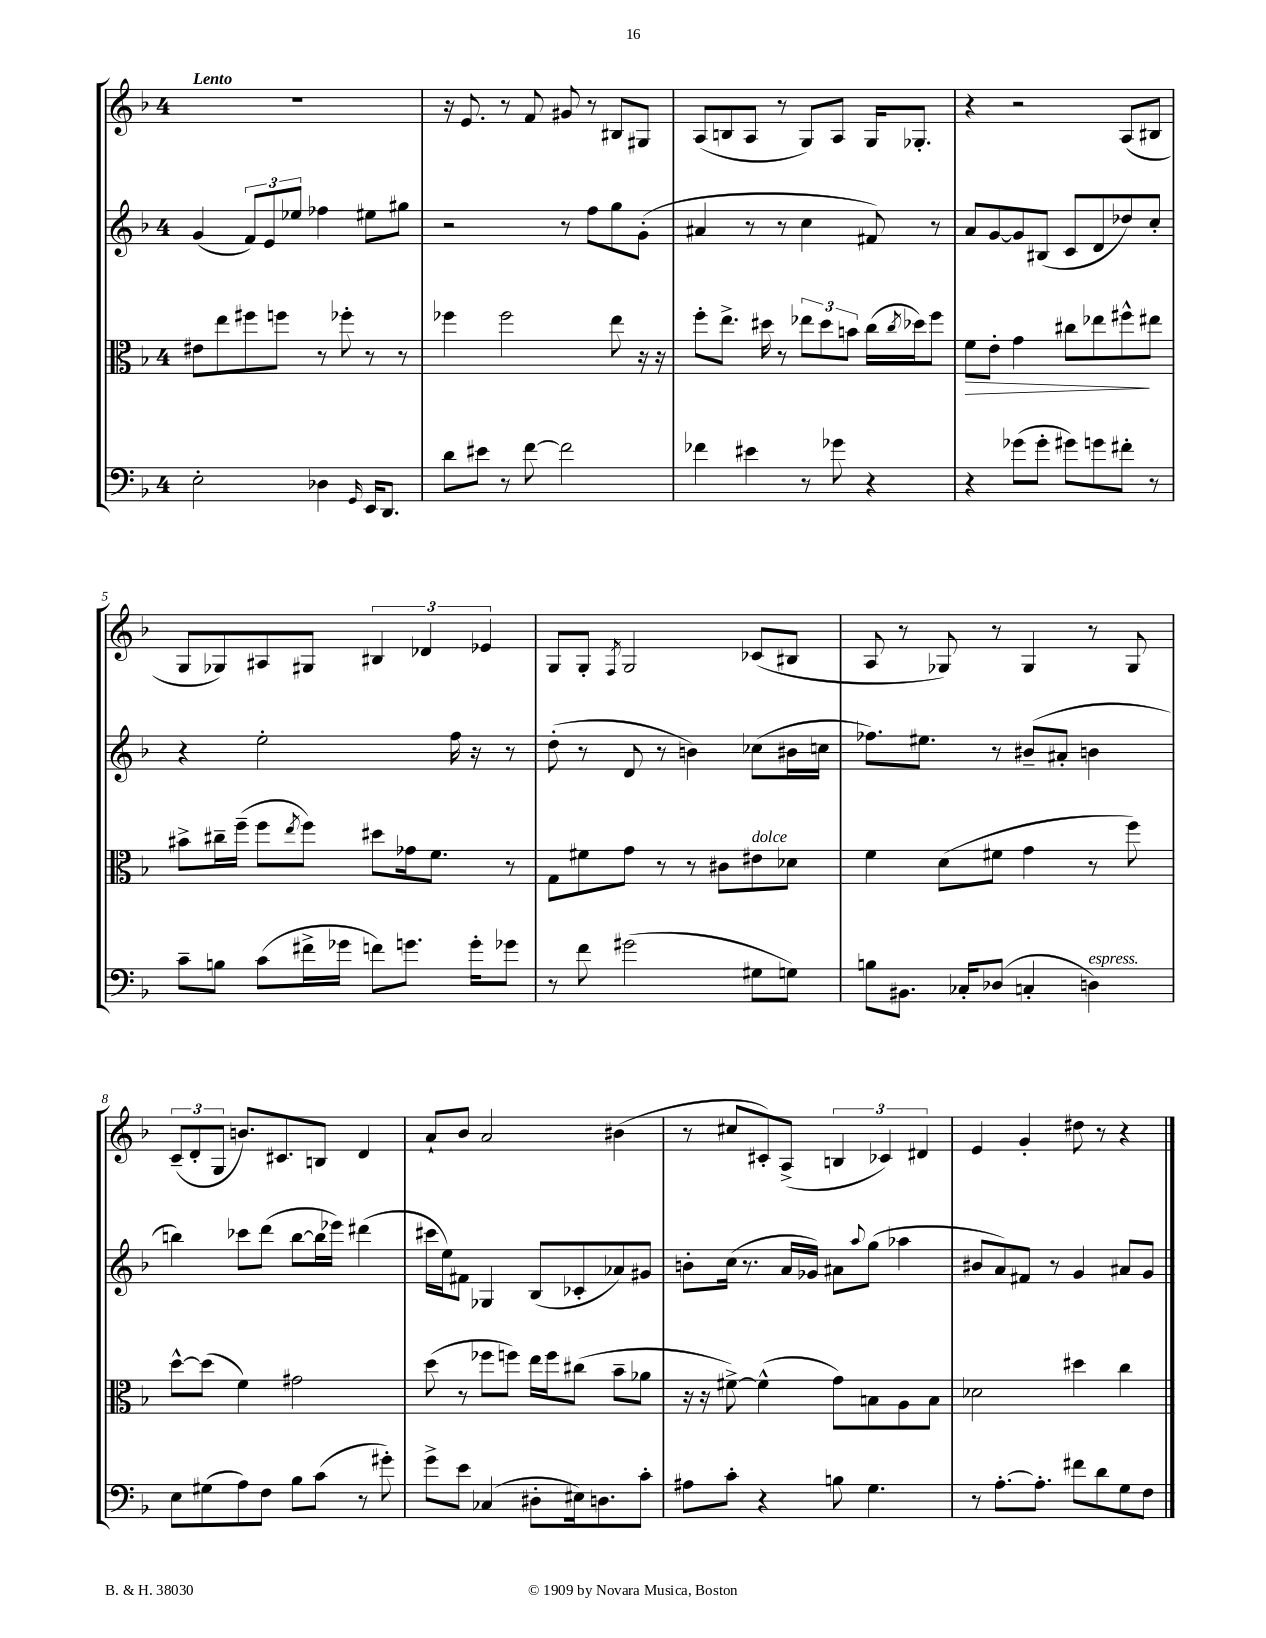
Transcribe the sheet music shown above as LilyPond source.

<<
\new StaffGroup <<
\new Staff = "s0" {
    \clef treble \key f \major \once \override Staff.TimeSignature.style = #'single-digit \time 4/4 \tempo "Lento"
    R1 |
    r16 e'8. r8 f'8 gis'8 r8 bis8 gis8 |
    a8( b8 a8 r8 g8) a8 g16 ges8.-. |
    r4 r2 a8( bis8 |
    g8 ges8) ais8 gis8 \tuplet 3/2 { bis4 des'4 ees'4 } |
    g8 g8-. \acciaccatura { f8 } g2 ces'8( bis8 |
    a8 r8 ges8) r8 ges4 r8 ges8 |
    \tuplet 3/2 { c'8--( d'8-. g8 } b'8.) cis'8. b8 d'4 |
    a'8-! bes'8 a'2 bis'4( |
    r8 cis''8 cis'8-.) a8->( \tuplet 3/2 { b4 ces'4) dis'4 } |
    e'4 g'4-. dis''8 r8 r4 \bar "|." |
}
\new Staff = "s1" {
    \clef treble \key f \major \once \override Staff.TimeSignature.style = #'single-digit \time 4/4
    g'4( \tuplet 3/2 { f'8) e'8 ees''8 } fes''4 eis''8 gis''8 |
    r2 r8 f''8 g''8 g'8-.( |
    ais'4 r8 r8 c''4 fis'8) r8 |
    a'8 g'8~ g'8 bis8( c'8 d'8 des''8) c''8-. |
    r4 e''2-. f''16 r16 r8 |
    d''8-.( r8 d'8 r8 b'4) ces''8( bis'16 c''16 |
    fes''8.) eis''8. r8 bis'8--( ais'8-. b'4 |
    b''4) ces'''8 d'''8( b''8~ b''16 ees'''16) dis'''4( |
    cis'''16 e''16) fis'8 ges4 bes8( ces'8-. aes'8) gis'8 |
    b'8-. c''16( r8. a'16 ges'16) ais'8 \appoggiatura { a''8 } g''8( aes''4 |
    bis'8 a'8) fis'8 r8 g'4 ais'8 g'8 \bar "|." |
}
\new Staff = "s2" {
    \clef alto \key f \major \once \override Staff.TimeSignature.style = #'single-digit \time 4/4
    eis'8 e''8 fis''8 f''8 r8 fes''8-. r8 r8 |
    fes''4 fes''2 e''8 r16 r16 |
    f''8-. e''8.-> dis''16 r8 \tuplet 3/2 { ees''8 dis''8 b'8 } c''16( \acciaccatura { c''8 } des''16) f''8 |
    f'8\> e'8-. g'4 cis''8 ees''8 fis''8-^\! eis''8 |
    bis'8-> cis''16-- f''16--( f''8 \acciaccatura { e''8 } f''8) dis''8 ges'16 f'8. r8 |
    g8 fis'8 g'8 r8 r8 cis'8 eis'8^\markup { \italic "dolce" } des'8 |
    f'4 d'8( fis'8 g'4 r8 f''8) |
    d''8~-^ d''8( f'4) gis'2 |
    d''8( r8 fes''8 f''8) e''16 f''16 cis''8( bes'8-- aes'8 |
    r16 r16 fis'8~->) fis'4-^( g'8) b8 a8 b8 |
    des'2 dis''4 c''4 \bar "|." |
}
\new Staff = "s3" {
    \clef bass \key f \major \once \override Staff.TimeSignature.style = #'single-digit \time 4/4
    e2-. des4 \grace { g,16 } e,16 d,8. |
    d'8 eis'8 r8 f'8~ f'2 |
    fes'4 eis'4 r8 ges'8 r4 |
    r4 ges'8( ges'8-. gis'8) g'8 fis'8-. r8 |
    c'8-- b8 c'8( fis'16-> ges'16 f'8) g'8. g'16-. ges'8 |
    r8 f'8 gis'2( gis8 g8) |
    b8 bis,8. ces16-. des8( c4-. d4^\markup { \italic "espress." }) |
    e8 gis8( a8) f8 bes8 c'8( r8 gis'8-.) |
    g'8-> e'8 ces4( dis8-. eis16) d8. c'8-. |
    ais8 c'8-. r4 b8 g4. |
    r8 a8.~-. a8.-. fis'8 d'8 g8 f8 \bar "|." |
}
>>
>>
